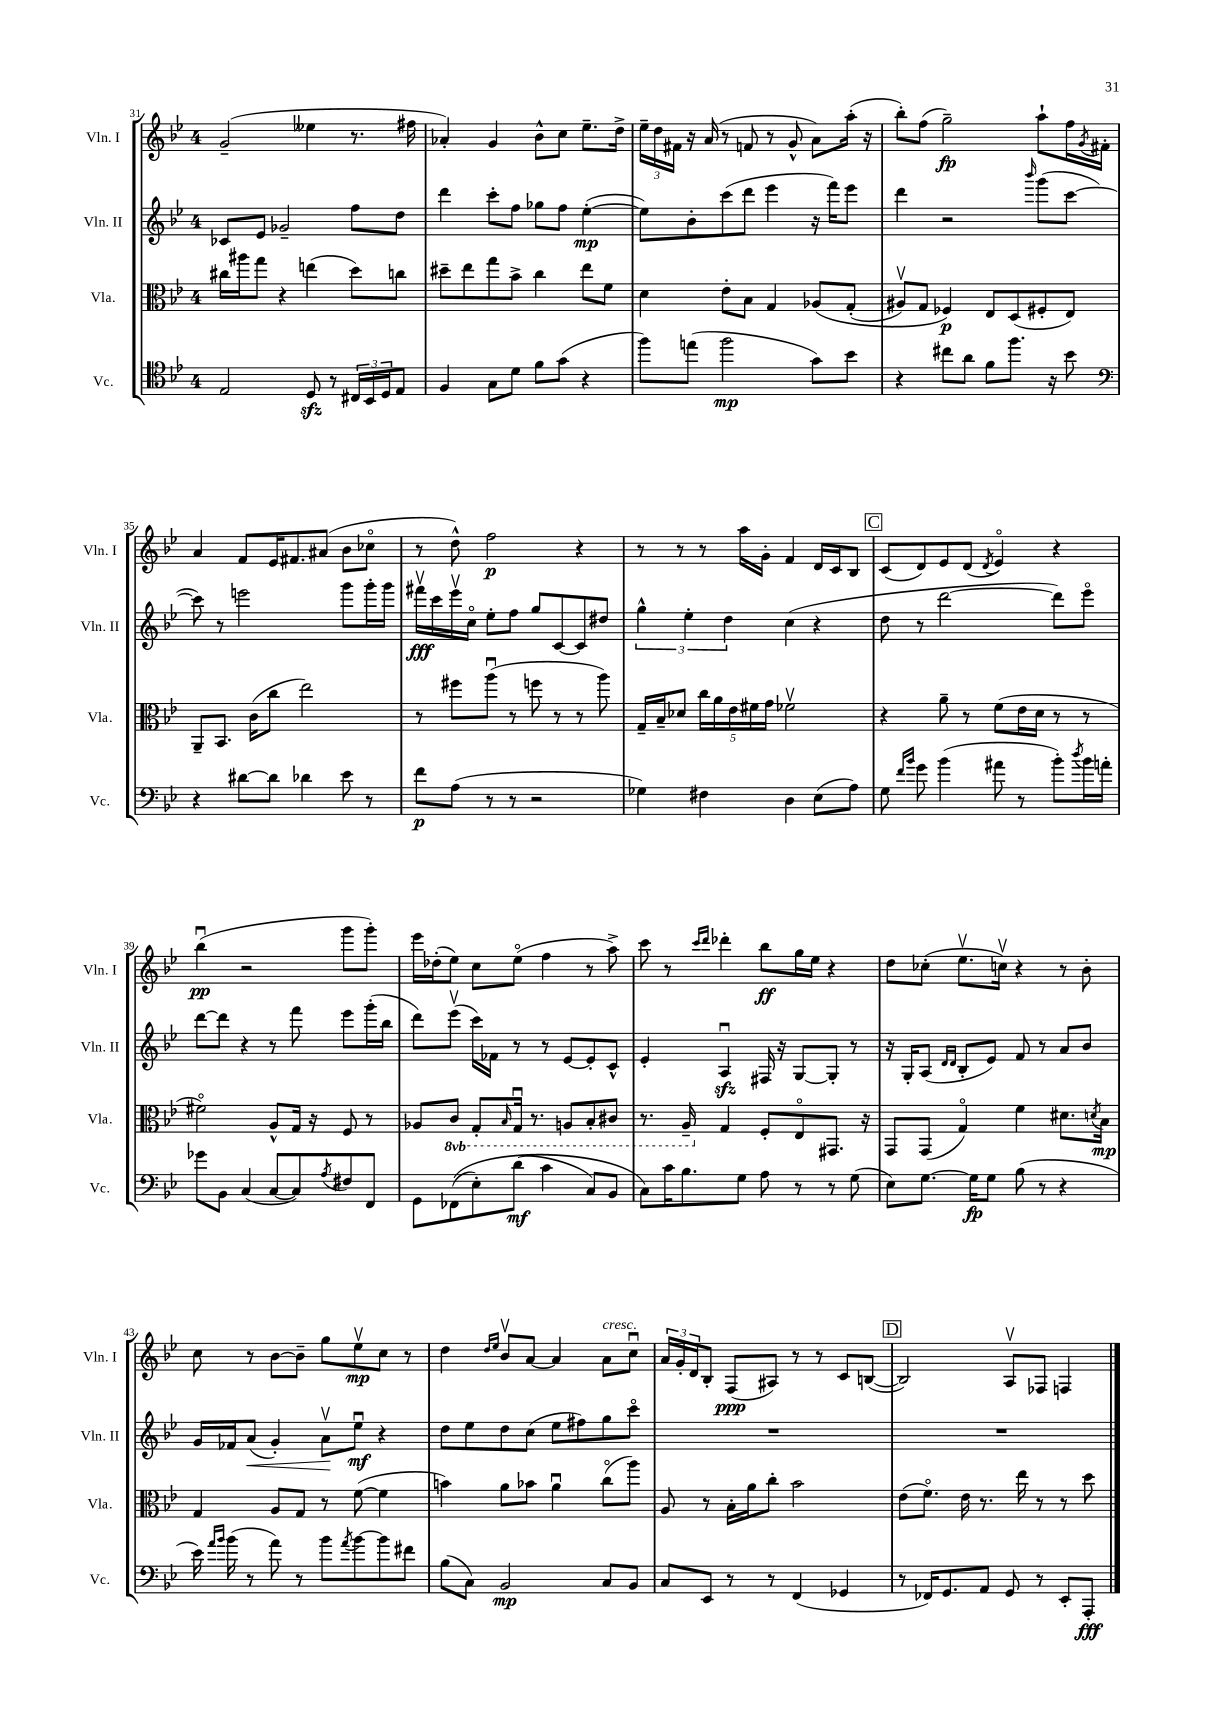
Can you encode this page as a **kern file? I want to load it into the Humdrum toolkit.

**kern	**dynam	**kern	**dynam	**kern	**dynam	**kern	**dynam
*part4	*part4	*part3	*part3	*part2	*part2	*part1	*part1
*staff4	*staff4	*staff3	*staff3	*staff2	*staff2	*staff1	*staff1
*I"Vc.	*	*I"Vla.	*	*I"Vln. II	*	*I"Vln. I	*
*I'Vc.	*	*I'Vla.	*	*I'Vln. II	*	*I'Vln. I	*
*clefC4	*	*clefC3	*	*clefG2	*	*clefG2	*
*k[b-e-]	*	*k[b-e-]	*	*k[b-e-]	*	*k[b-e-]	*
*M4/4	*	*M4/4	*	*M4/4	*	*M4/4	*
=31	=31	=31	=31	=31	=31	=31	=31
2E-/	.	16cc#X\LL	.	8c-X/L	.	(2g~/	.
.	.	16aa#X\J	.	.	.	.	.
.	.	8gg\J	.	8e-/J	.	.	.
.	.	4r	.	2g-X~/	.	.	.
8Dzz/	.	(4een\	.	.	.	4ee--X\	.
8r	.	.	.	.	.	.	.
24C#X/LL	.	8dd\L)	.	8ff\L	.	8.r	.
24BB-/	.	.	.	.	.	.	.
24D/J	.	.	.	.	.	.	.
8E-/J	.	8ccn\J	.	8dd\J	.	.	.
.	.	.	.	.	.	16ff#X\	.
=32	=32	=32	=32	=32	=32	=32	=32
4F/	.	8dd#X~\L	.	4ddd\	.	4a-X'/)	.
.	.	8ee-\	.	.	.	.	.
8G\L	.	8gg\	.	8ccc'\L	.	4g/	.
8d\J	.	8b-^\J	.	8ff\J	.	.	.
8f\L	.	4cc\	.	8gg-X\L	.	8b-^^\L	.
(8g\J	.	.	.	8ff\J	.	8cc\J	.
4r	.	8ee-\L	.	([4ee-'\	mp	8.ee-~\L	.
.	.	8f\J	.	.	.	.	.
.	.	.	.	.	.	16dd^\Jk	.
=33	=33	=33	=33	=33	=33	=33	=33
8ff\L)	.	4d\	.	8ee-\L])	.	24ee-~\LL	.
.	.	.	.	.	.	24dd\	.
.	.	.	.	.	.	24f#X\JJ	.
(8een\J	.	.	.	8b-'\	.	16r	.
.	.	.	.	.	.	(16a/	.
2ff\	mp	8e-'\L	.	(8ccc\	.	8r	.
.	.	8B-\J	.	8ddd\J	.	8fn/	.
.	.	4G/	.	4eee-\	.	8r	.
.	.	.	.	.	.	8g^^/	.
8g\L)	.	(8A-X/L	.	16r	.	8a\L)	.
.	.	.	.	16fff\KL)	.	.	.
8b-\J	.	(8G'/J	.	8eee-\J	.	(16aa'\Jk	.
.	.	.	.	.	.	16r	.
=34	=34	=34	=34	=34	=34	=34	=34
4r	.	8A#Xv/L)	.	4ddd\	.	8bb-'\L)	.
.	.	8G/J	.	.	.	(8ff\J	.
8cc#X\L	.	4F-X/)	p	2r	.	2gg~\)	fp
8a\J	.	.	.	.	.	.	.
8f\L	.	8E-/L	.	.	.	.	.
8.ff\J	.	(8D/	.	.	.	.	.
.	.	.	.	16qqbbb-/	.	.	.
.	.	8F#X'/	.	(8ggg\L	.	8aa`\L	.
16r	.	.	.	.	.	.	.
8b-\	.	8E-/J)	.	[8ccc\J	.	16ff\L	.
.	.	.	.	.	.	8qg/	.
.	.	.	.	.	.	16f#X'\JJ	.
!!LO:LB:g=z
=35	=35	=35	=35	=35	=35	=35	=35
*clefF4	*	*	*	*	*	*	*
4r	.	8AA~/L	.	8ccc\])	.	4a/	.
.	.	8.BB-/J	.	8r	.	.	.
[8d#X\L	.	.	.	2eeen\	.	8f/L	.
.	.	(16c\KL	.	.	.	.	.
8d#\J]	.	8cc\J	.	.	.	16e-/K	.
.	.	.	.	.	.	8.f#X/	.
4d-X\	.	2ee-\)	.	.	.	.	.
.	.	.	.	.	.	(8a#X/J	.
8e-\	.	.	.	8ggg\L	.	8b-\L	.
8r	.	.	.	16ggg'\L	.	8cc-X\J	.
.	.	.	.	16ggg\JJ	.	.	.
=36	=36	=36	=36	=36	=36	=36	=36
8f\L	p	8r	.	16fff#Xv\LL	fff	8r	.
.	.	.	.	16ccc\	.	.	.
(8A\J	.	8ff#X\L	.	16eee-v\	.	8dd^^\)	.
.	.	.	.	16cc\JJ	.	.	.
8r	.	(8aau\J	.	8ee-'\L	.	2ff\	p
8r	.	8r	.	8ff\J	.	.	.
2r	.	8ffn\	.	8gg/L	.	.	.
.	.	8r	.	[8c/	.	.	.
.	.	8r	.	8c/]	.	4r	.
.	.	8aa\)	.	8dd#X/J	.	.	.
=37	=37	=37	=37	=37	=37	=37	=37
4G-X\)	.	16G~/LL	.	6gg^^\	.	8r	.
.	.	16B-~/J	.	.	.	.	.
.	.	8d-X/J	.	.	.	8r	.
.	.	.	.	6ee-'\	.	.	.
4F#X\	.	20cc\LL	.	.	.	8r	.
.	.	20a\	.	.	.	.	.
.	.	.	.	6dd\	.	.	.
.	.	20e-\	.	.	.	.	.
.	.	.	.	.	.	16aa\LL	.
.	.	20f#X\	.	.	.	.	.
.	.	.	.	.	.	16g'\JJ	.
.	.	20g\JJ	.	.	.	.	.
4D\	.	2f-Xv\	.	(4cc\	.	4f/	.
(8E-\L	.	.	.	4r	.	16d/LL	.
.	.	.	.	.	.	16c/J	.
8A\J)	.	.	.	.	.	8B-/J	.
!!LO:REH:place=s1:t=C
=38	=38	=38	=38	=38	=38	=38	=38
8G\	.	4r	.	8dd\	.	(8c/L	.
16qqf/LL	.	.	.	.	.	.	.
16qqb-/JJ	.	.	.	.	.	.	.
8g\	.	.	.	8r	.	8d/)	.
(4b-\	.	8a~\	.	[2ddd\	.	8e-/	.
.	.	8r	.	.	.	(8d/J	.
.	.	.	.	.	.	8qd/	.
8a#X\	.	(8f\L	.	.	.	4e-/)	.
8r	.	16e-\L	.	.	.	.	.
.	.	16d\JJ	.	.	.	.	.
8b-'\L)	.	8r	.	8ddd\L])	.	4r	.
8qdd/	.	.	.	.	.	.	.
16b-\L	.	8r	.	8eee-\J	.	.	.
16an'\JJ	.	.	.	.	.	.	.
!!LO:LB:g=z
=39	=39	=39	=39	=39	=39	=39	=39
8g-X\L	.	2f#X\)	.	[8ddd\L	.	(4bb-u\	pp
8BB-\J	.	.	.	8ddd\J]	.	.	.
(4C/	.	.	.	4r	.	2r	.
[8C/L	.	8A^^/L	.	8r	.	.	.
8C/])	.	16G/Jk	.	8fff\	.	.	.
.	.	16r	.	.	.	.	.
8qA/	.	.	.	.	.	.	.
8F#X/	.	8F/	.	8eee-\L	.	8ggg\L	.
8FF/J	.	8r	.	(16ggg'\L	.	8ggg'\J)	.
.	.	.	.	16bb-\JJ	.	.	.
=40	=40	=40	=40	=40	=40	=40	=40
8GG\L	.	8A-X/L	.	8ddd\L)	.	16eee-\LL	.
.	.	.	.	.	.	(16dd-X'\J	.
*	*	*8ba	*	*	*	*	*
((8FF-X\	.	8C/J	.	(8eee-v\J	.	8ee-\J)	.
8E-'\)	.	8GG'/L	.	16ccc\LL)	.	8cc\L	.
.	.	.	.	16f-X\JJ	.	.	.
.	.	16qqBB-/	.	.	.	.	.
(8d\J	mf	16GGu/Jk	.	8r	.	(8ee-\J	.
.	.	8.r	.	.	.	.	.
4c\	.	.	.	8r	.	4ff\	.
.	.	8AAn/L	.	[8e-/L	.	.	.
8C/L)	.	8BB-'/	.	8e-'/]	.	8r	.
8BB-/J	.	8C#X/J	.	8c^^/J	.	8aa^\)	.
=41	=41	=41	=41	=41	=41	=41	=41
8C\L)	.	8.r	.	4e-'/	.	8ccc\	.
16c\K	.	.	.	.	.	8r	.
8.B-\	.	16AA~/	.	.	.	.	.
.	.	.	.	.	.	16qqccc/LL	.
.	.	.	.	.	.	16qqddd/JJ	.
*	*	*X8ba	*	*	*	*	*
.	.	4G/	.	4Azzu/	.	4ddd-X'\	.
8G\J	.	.	.	.	.	.	.
8A\	.	8F'/L	.	16F#X/	.	8bb-\L	ff
.	.	.	.	16r	.	.	.
8r	.	8E-/	.	[8G/L	.	16gg\L	.
.	.	.	.	.	.	16ee-\JJ	.
8r	.	8.GG#X/J	.	8G'/J]	.	4r	.
(8G\	.	.	.	8r	.	.	.
.	.	16r	.	.	.	.	.
=42	=42	=42	=42	=42	=42	=42	=42
8E-\L)	.	8GG/L	.	16r	.	8dd\L	.
.	.	.	.	16G'/KL	.	.	.
[8.G\J	.	(8GG/J	.	(8A/J	.	(8cc-X'\J	.
.	.	.	.	16qqd/LL	.	.	.
.	.	.	.	16qqd/JJ	.	.	.
.	.	4G/)	.	8B-'/L	.	8.ee-v\L	.
16G\KL]	fp	.	.	.	.	.	.
8G\J	.	.	.	8e-/J)	.	.	.
.	.	.	.	.	.	16ccnv\Jk)	.
(8B-\	.	4f\	.	8f/	.	4r	.
8r	.	.	.	8r	.	.	.
4r	.	8.d#X\L	.	8a/L	.	8r	.
.	.	.	.	8b-/J	.	8b-'\	.
.	.	8qdn/	.	.	.	.	.
.	.	16B-\Jk	mp	.	.	.	.
!!LO:LB:g=z
=43	=43	=43	=43	=43	=43	=43	=43
16e-\)	.	4G/	.	16g/LL	.	8cc\	.
16qqa/LL	.	.	.	.	.	.	.
16qqb-/JJ	.	.	.	.	.	.	.
(16b-\	.	.	.	16f-X/J	.	.	.
!	!	!	!	!	!LO:HP:b	!	!
8r	.	.	.	(8a/J	<	8r	.
8a\)	.	8A/L	.	4g'/)	.	[8b-\L	.
8r	.	8G/J	.	.	.	8b-~\J]	.
8b-\L	.	8r	.	8av\L	.	8gg\L	.
8qa/	.	.	.	.	.	.	.
[8b-\	.	([8f\	.	8ee-u\J	[ mf	8ee-v\	mp
8b-\]	.	4f\]	.	4r	.	8cc\J	.
8f#X\J	.	.	.	.	.	8r	.
=44	=44	=44	=44	=44	=44	=44	=44
(8B-\L	.	4bn\)	.	8dd\L	.	4dd\	.
8C\J)	.	.	.	8ee-\	.	.	.
.	.	.	.	.	.	16qqdd/LL	.
.	.	.	.	.	.	16qqee-/JJ	.
2BB-/	mp	8a\L	.	8dd\	.	8b-v/L	.
.	.	8b-X\J	.	(8cc\J	.	[8a/J	.
.	.	4au\	.	8ee-\L	.	4a/]	.
.	.	.	.	8ff#X\)	.	.	.
!	!	!	!	!	!	!LO:TX:a:i:t=cresc.	!
8C/L	.	(8cc\L	.	8gg\	.	8a\L	.
8BB-/J	.	8aa\J)	.	8ccc\J	.	8ccu\J	.
=45	=45	=45	=45	=45	=45	=45	=45
8C/L	.	8A/	.	1r	.	24a/LL	.
.	.	.	.	.	.	24g'/	.
.	.	.	.	.	.	24d/J	.
8EE-/J	.	8r	.	.	.	8B-'/J	.
8r	.	16B-'\LL	.	.	.	(8F/L	ppp
.	.	16a\J	.	.	.	.	.
8r	.	8cc'\J	.	.	.	8A#X/J)	.
(4FF/	.	2b-\	.	.	.	8r	.
.	.	.	.	.	.	8r	.
4GG-X/	.	.	.	.	.	8c/L	.
.	.	.	.	.	.	([8Bn/J	.
!!LO:REH:place=s1:t=D
=46	=46	=46	=46	=46	=46	=46	=46
8r	.	(8e-\L	.	1r	.	2B/])	.
16FF-X/KL)	.	8.f\J)	.	.	.	.	.
8.GG/	.	.	.	.	.	.	.
.	.	16e-\	.	.	.	.	.
8AA/J	.	8.r	.	.	.	.	.
8GG/	.	.	.	.	.	8Av/L	.
.	.	16ee-\	.	.	.	.	.
8r	.	8r	.	.	.	8F-X/J	.
8EE-'/L	.	8r	.	.	.	4Fn/	.
8AAA'/J	fff	8dd\	.	.	.	.	.
==	==	==	==	==	==	==	==
*-	*-	*-	*-	*-	*-	*-	*-
